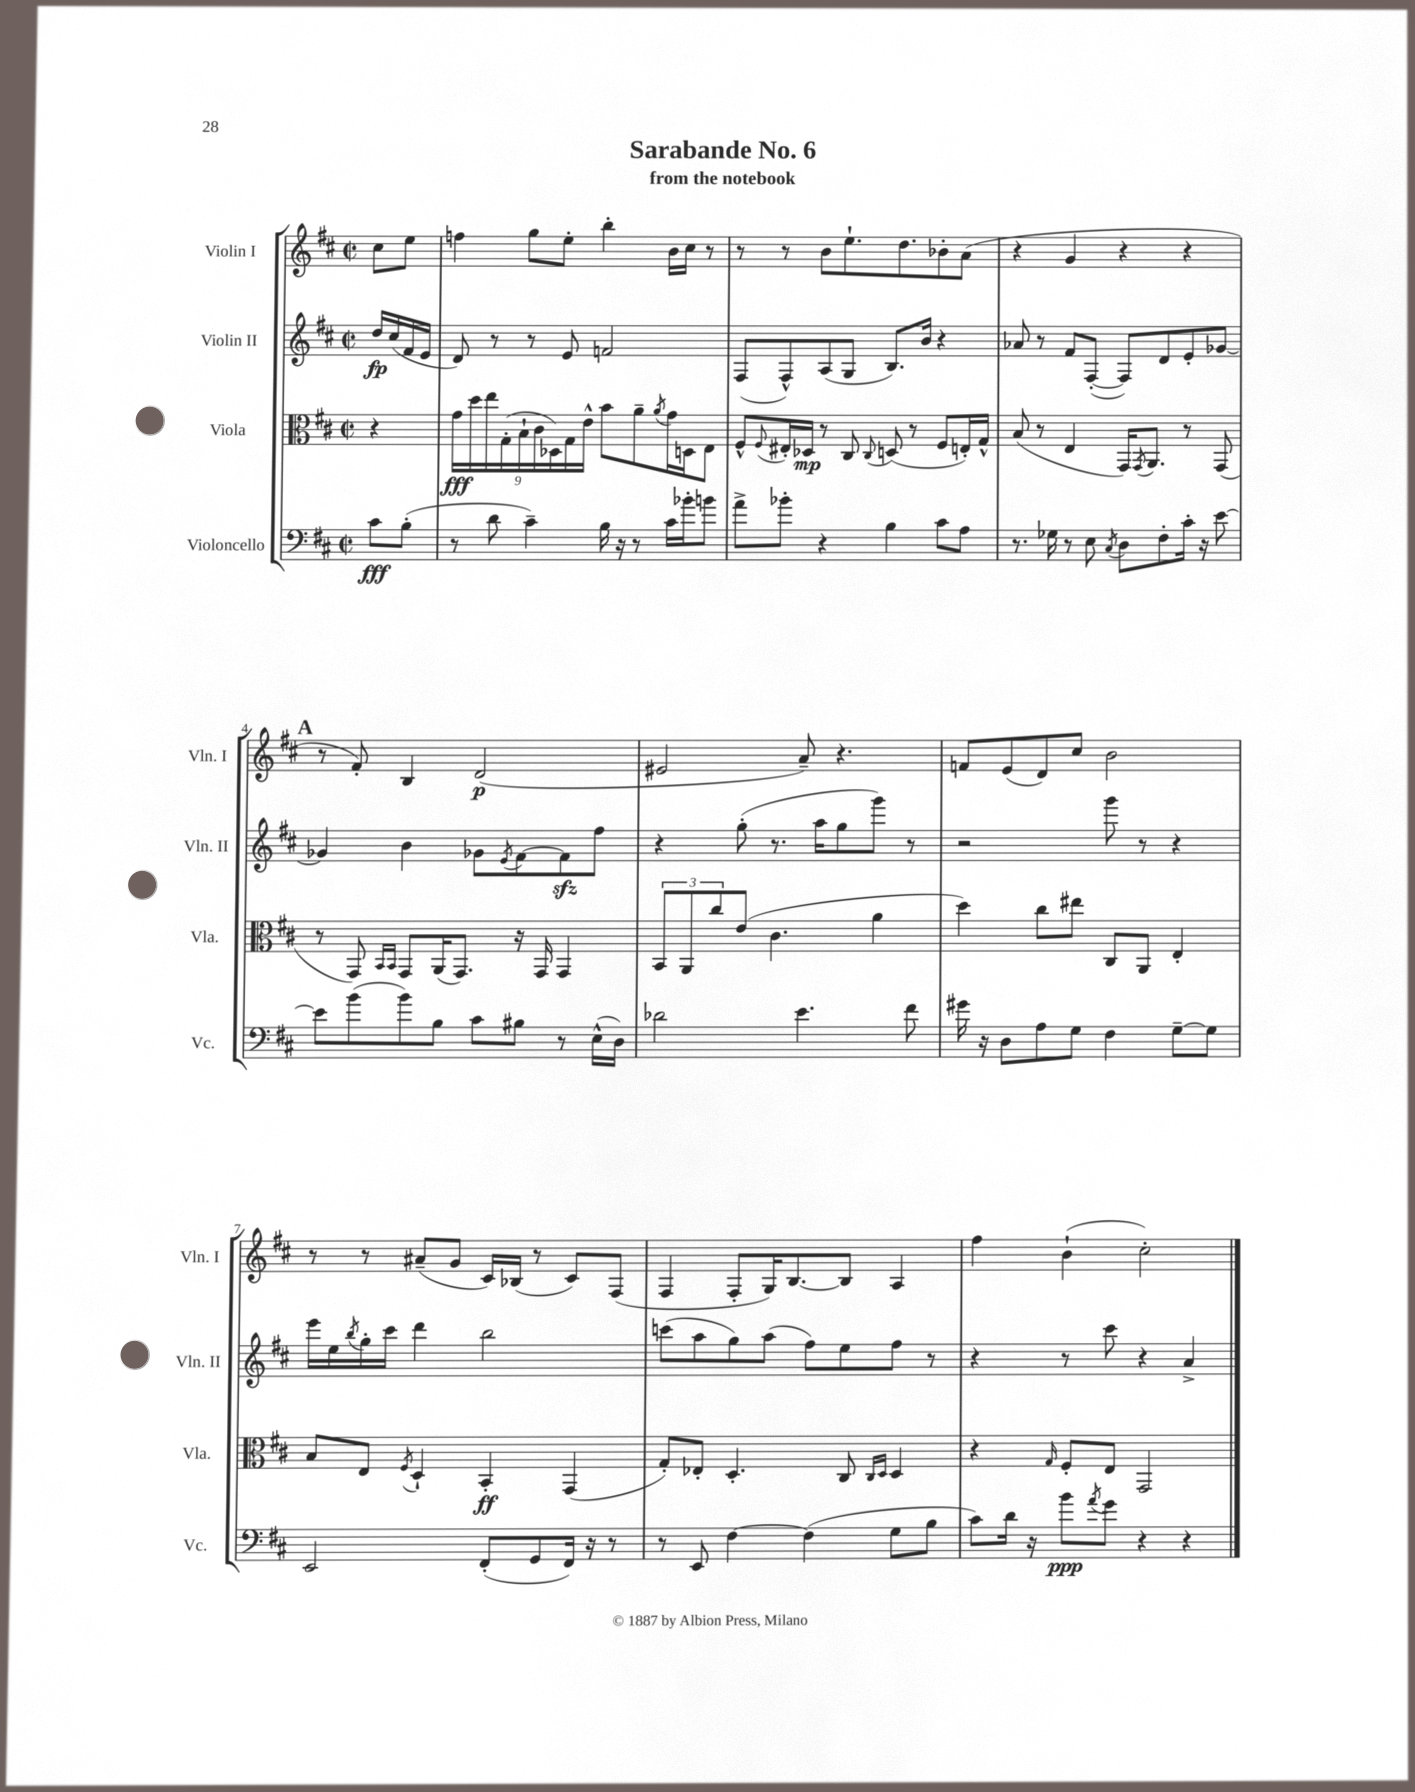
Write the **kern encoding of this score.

**kern	**kern	**kern	**kern
*staff4	*staff3	*staff2	*staff1
*clefF4	*clefC3	*clefG2	*clefG2
*k[f#c#]	*k[f#c#]	*k[f#c#]	*k[f#c#]
*M2/2	*M2/2	*M2/2	*M2/2
*met(c|)	*met(c|)	*met(c|)	*met(c|)
8c#	4r	16dd	8cc#
.	.	(16cc#	.
(8B'	.	16f#	8ee
.	.	16e	.
=	=	=	=
8r	18g	8d)	4ff
.	18dd	.	.
.	18ee	.	.
8d	.	8r	.
.	(18G'	.	.
.	18B`	.	.
4c#~)	.	8r	8gg
.	18c#	.	.
.	18D-)	.	.
.	.	8e	8ee'
.	18G	.	.
.	18e^^	.	.
16B	8b	2f	4bb'
16r	.	.	.
8r	8a~	.	.
.	8qa	.	.
16c#	16g	.	16b
16b-'	16D	.	16cc#
8b	8E	.	8r
=	=	=	=
8a^	8F#^^	(8F#	8r
.	8qqF#	.	.
8b-'	16E#'	8F#^^)	8r
.	16D-	.	.
4r	8r	(8A	8b
.	8C#	8G	8.ee`
.	8qqC#	.	.
4B	(8D	8.B)	.
.	.	.	8.dd
.	8r	.	.
.	.	16b	.
8c#	8F#	4r	8b-'
8A	16E')	.	(8a
.	16G^^	.	.
=	=	=	=
8.r	(8B	8a-	4r
.	8r	8r	.
16G-	.	.	.
8r	4E	8f#	4g
8E	.	([8F#'	.
8qC#	.	.	.
8D	16GG)	8F#])	4r
.	8qGG	.	.
.	8.AA	.	.
8F#'	.	8d	.
16c#'	8r	8e'	4r
16r	.	.	.
[8e	(8GG	[8g-	.
=	=	=	=
8e]	8r	4g-]	8r
(8b	8GG)	.	8f#')
.	16qqBB	.	.
.	16qqBB	.	.
8b)	8GG	4b	4B
8B	(16AA	.	.
.	8.GG)	.	.
8c#	.	8g-	(2d
.	.	8qe	.
8B#	16r	[8f#	.
.	16GG	.	.
8r	4GG	8f#]	.
(16E^^	.	8ff#	.
16D)	.	.	.
=	=	=	=
2d-	12BB	4r	2e#
.	12AA	.	.
.	12cc#	.	.
.	(8e	(8gg'	.
.	4.c#	8.r	.
4.e	.	.	8a~)
.	.	16aa	.
.	.	8gg	4.r
.	4a	8ggg)	.
8f#	.	8r	.
=	=	=	=
16g#	4dd)	2r	8f
16r	.	.	.
8D	.	.	(8e
8A	8cc#	.	8d)
8G	8ee#	.	8cc#
4F#	8C#	8ggg	2b
.	8AA	8r	.
[8G~	4E'	4r	.
8G]	.	.	.
=	=	=	=
2EE	8B	16eee	8r
.	.	16ee	.
.	.	8qbb	.
.	8E	16gg'	8r
.	.	16ccc#	.
.	8qF#	.	.
.	4D`	4ddd	(8a#~
.	.	.	8g
(8FF#'	4BB'	2bb	16c#)
.	.	.	(16B-
8GG	.	.	8r
16FF#)	(4GG	.	8c#)
16r	.	.	.
8r	.	.	(8F#
=	=	=	=
8r	8G')	(8ccc	4F#
8EE	8E-'	8aa	.
[4F#	4.D'	8gg)	8F#'
.	.	(8aa	16G)
.	.	.	[8.B
(4F#]	.	8ff#)	.
.	8C#	8ee	8B]
.	16qqC#	.	.
.	16qqD	.	.
8G	4D	8ff#	4A
8B	.	8r	.
=	=	=	=
8c#)	4r	4r	4ff#
16d	.	.	.
16r	.	.	.
.	16qqG	.	.
8b	8F#'	8r	(4b`
8qa	.	.	.
8g	8E	8ccc#	.
4r	2GG	4r	2cc#')
4r	.	4a^	.
==	==	==	==
*-	*-	*-	*-
